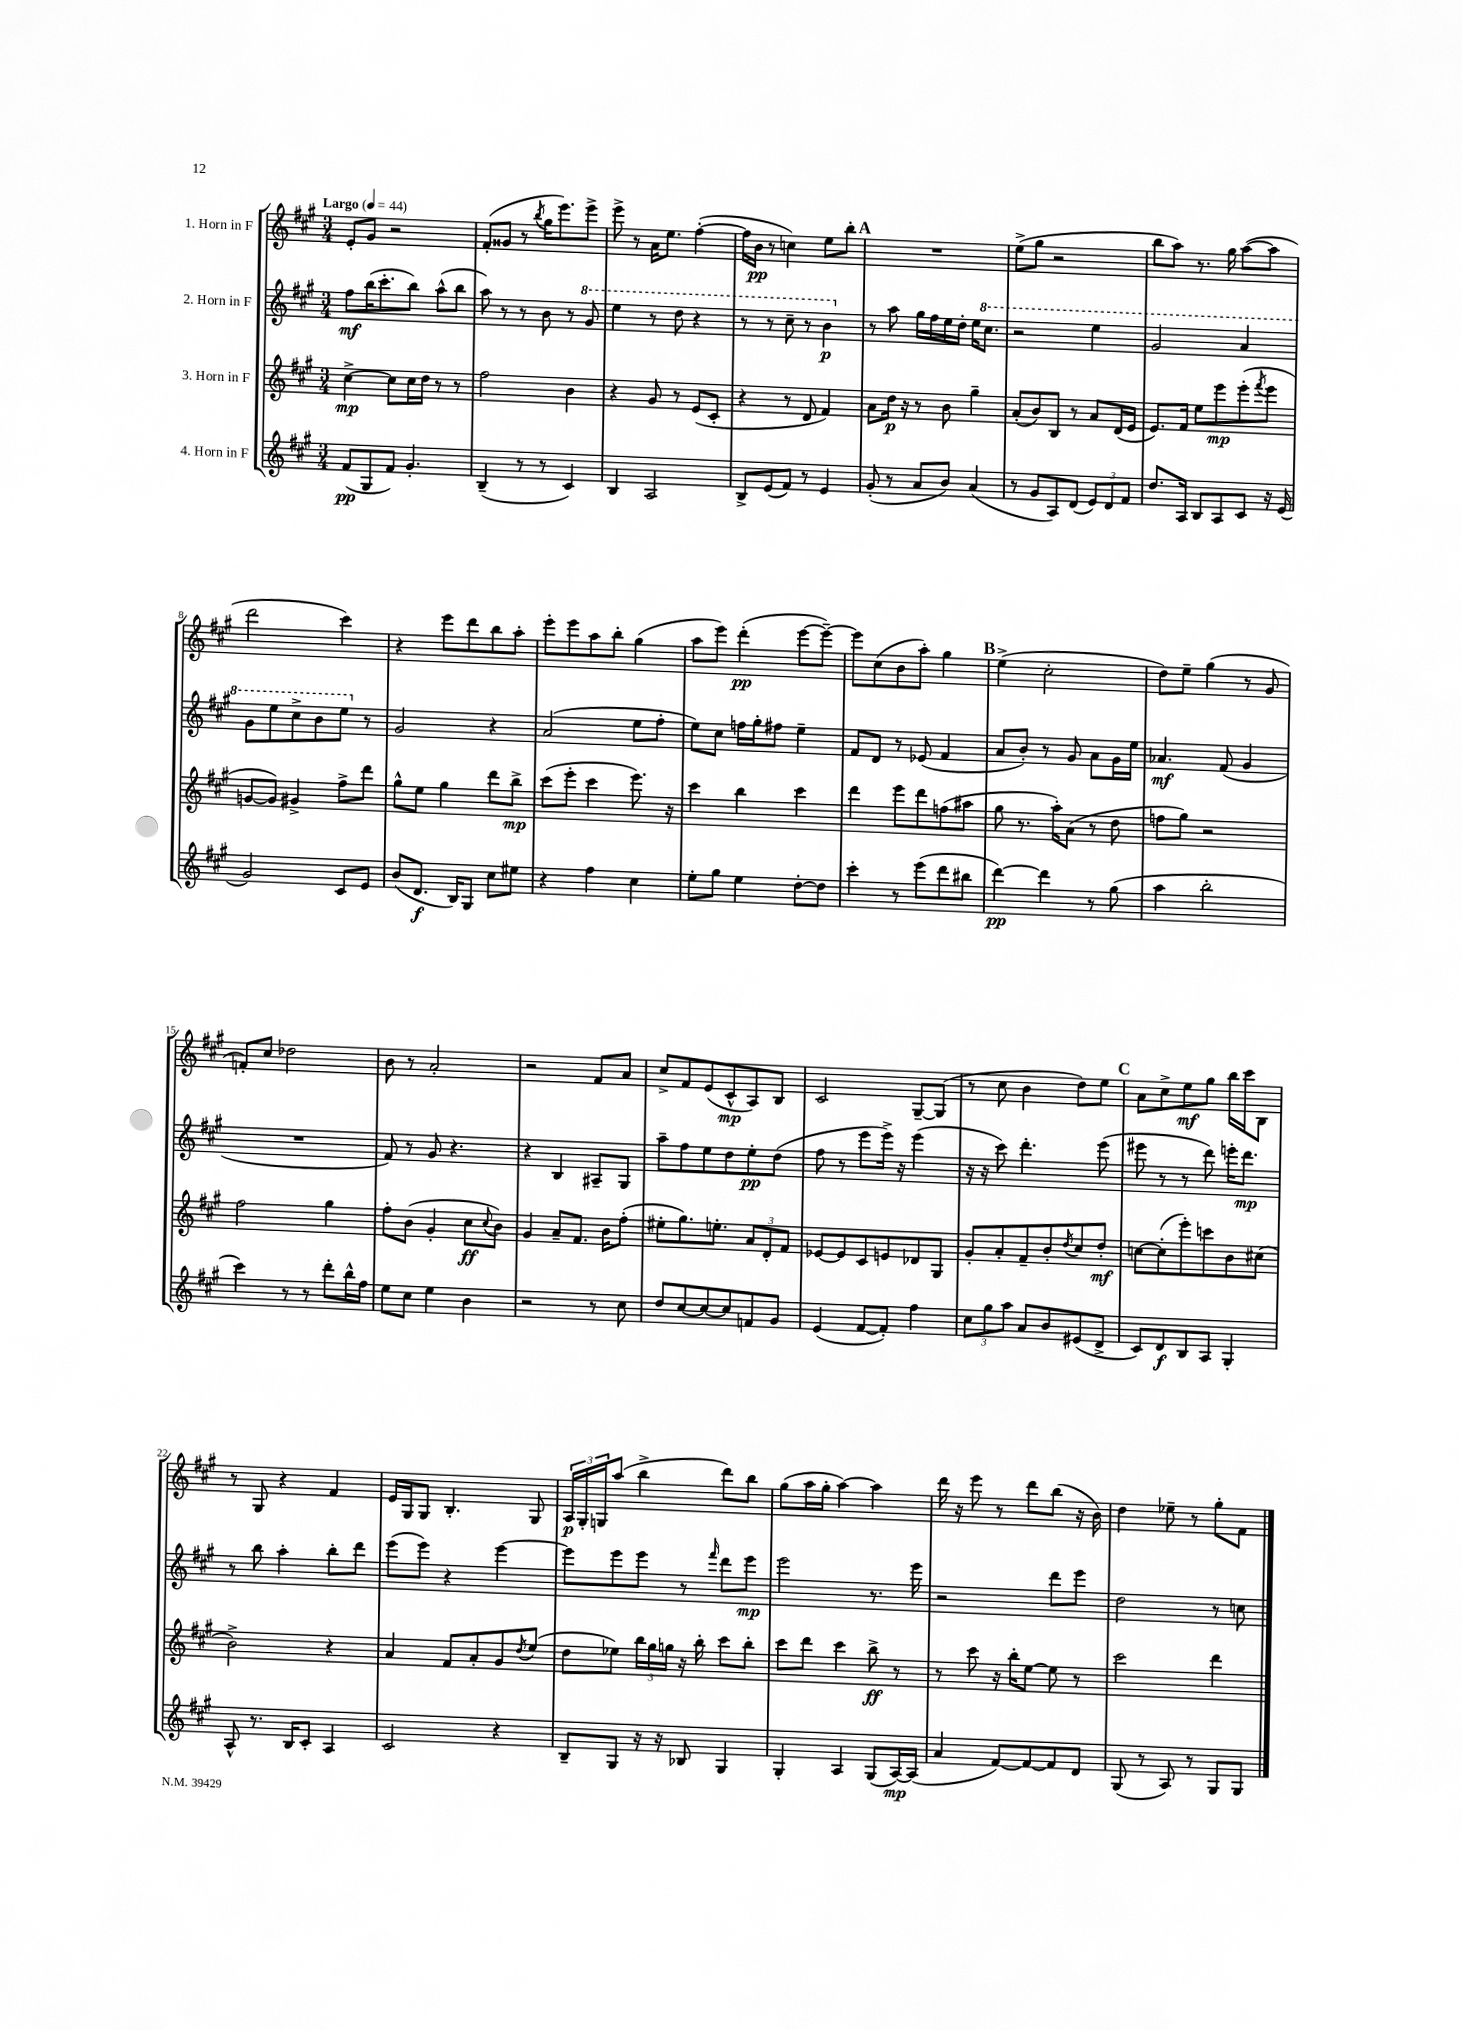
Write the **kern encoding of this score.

**kern	**dynam	**kern	**dynam	**kern	**dynam	**kern	**dynam
*part4	*part4	*part3	*part3	*part2	*part2	*part1	*part1
*staff4	*staff4	*staff3	*staff3	*staff2	*staff2	*staff1	*staff1
*I"4. Horn in F	*	*I"3. Horn in F	*	*I"2. Horn in F	*	*I"1. Horn in F	*
*clefG2	*	*clefG2	*	*clefG2	*	*clefG2	*
*k[f#c#g#]	*	*k[f#c#g#]	*	*k[f#c#g#]	*	*k[f#c#g#]	*
*M3/4	*	*M3/4	*	*M3/4	*	*M3/4	*
*MM44	*	*MM44	*	*MM44	*	*MM44	*
=1	=1	=1	=1	=1	=1	=1	=1
!	!	!	!	!	!	!LO:TX:a:B:t=Largo	!
(8f#/L	pp	[4cc#^\	mp	8ff#\L	mf	8e'/L	.
8G#/	.	.	.	(16bb\K	.	8g#/J	.
.	.	.	.	8.ccc#'\	.	.	.
8f#/J)	.	8cc#\L]	.	.	.	2r	.
4.g#'/	.	16cc#\L	.	8bb\J)	.	.	.
.	.	16dd\JJ	.	.	.	.	.
.	.	8r	.	(8aa^^\L	.	.	.
.	.	8r	.	8bb\J	.	.	.
=2	=2	=2	=2	=2	=2	=2	=2
(4B~/	.	2ff#\	.	8aa\)	.	(8f#'/L	.
.	.	.	.	8r	.	8g##X/J	.
8r	.	.	.	8r	.	8r	.
.	.	.	.	.	.	8qbb/	.
8r	.	.	.	8b\	.	16gg#\KL	.
.	.	.	.	.	.	8.eee\)	.
4c#/)	.	4b\	.	8r	.	.	.
*	*	*	*	*8va	*	*	*
.	.	.	.	8gg#/	.	8eee^\J	.
=3	=3	=3	=3	=3	=3	=3	=3
4B/	.	4r	.	4eee\	.	8eee^\	.
.	.	.	.	.	.	8r	.
2A/	.	8g#/	.	8r	.	16a\KL	.
.	.	.	.	.	.	8.ee\J	.
.	.	8r	.	8ddd\	.	.	.
.	.	(8e/L	.	4r	.	([4ff#'\	.
.	.	8c#'/J	.	.	.	.	.
=4	=4	=4	=4	=4	=4	=4	=4
8B^/L	.	4r	.	8r	.	16ff#\LL]	.
.	.	.	.	.	.	16b\JJ	pp
(8e/	.	.	.	8r	.	8r	.
8f#/J)	.	8r	.	8ccc#~\	.	4ccn\)	.
8r	.	8d/	.	8r	.	.	.
4e/	.	4f#/)	.	4bb\	p	8ee\L	.
.	.	.	.	.	.	8bb'\J	.
!!LO:REH:place=s1:t=A
=5	=5	=5	=5	=5	=5	=5	=5
*	*	*	*	*X8va	*	*	*
(8g#'/	.	8a\L	.	8r	.	2.r	.
8r	.	16dd\Jk	p	8aa\	.	.	.
.	.	16r	.	.	.	.	.
8a/L	.	8r	.	16gg#\LL	.	.	.
.	.	.	.	16ff#\	.	.	.
8b/J)	.	8b\	.	16ee\	.	.	.
.	.	.	.	16dd'\JJ	.	.	.
(4a/	.	4gg#~\	.	16ee\KL	.	.	.
*	*	*	*	*8va	*	*	*
.	.	.	.	8.ccc#\J	.	.	.
=6	=6	=6	=6	=6	=6	=6	=6
8r	.	(8a'/L	.	2r	.	(8ee^\L	.
8g#/L	.	8b/)	.	.	.	8gg#\J	.
8A/)	.	8B/J	.	.	.	2r	.
(8d/J	.	8r	.	.	.	.	.
12e/L)	.	8a/L	.	4eee\	.	.	.
12d/	.	.	.	.	.	.	.
.	.	(16d/L	.	.	.	.	.
12f#/J	.	.	.	.	.	.	.
.	.	16e/JJ	.	.	.	.	.
=7	=7	=7	=7	=7	=7	=7	=7
8.dd/L	.	8.e/L)	.	2gg#/	.	8bb\L	.
.	.	.	.	.	.	8aa\J)	.
16A/Jk	.	16f#/Jk	.	.	.	.	.
8B/L	.	8ee\L	.	.	.	8.r	.
8A/	.	8eee\	mp	.	.	.	.
.	.	.	.	.	.	16gg#\	.
8c#/J	.	(8eee'\	.	4aa/	.	([8aa\L	.
.	.	8qfff#/	.	.	.	.	.
16r	.	8eee\J	.	.	.	8aa\J]	.
(16e/	.	.	.	.	.	.	.
!!LO:LB:g=z
=8	=8	=8	=8	=8	=8	=8	=8
2g#/)	.	[8gn/L	.	8gg#\L	.	2ddd\	.
.	.	8g/J])	.	8eee\	.	.	.
.	.	4g#X^/	.	8ccc#^\	.	.	.
.	.	.	.	8bb\	.	.	.
8c#/L	.	8ff#^\L	.	8eee\J	.	4ccc#\)	.
*	*	*	*	*X8va	*	*	*
8e/J	.	8ddd\J	.	8r	.	.	.
=9	=9	=9	=9	=9	=9	=9	=9
(8b/L	.	8gg#^^\L	.	2g#/	.	4r	.
8.d/J	f	8ee\J	.	.	.	.	.
.	.	4gg#\	.	.	.	8eee\L	.
16B/KL)	.	.	.	.	.	.	.
8G#/J	.	.	.	.	.	8ddd\	.
8cc#\L	.	8ddd\L	.	4r	.	8bb\	.
8ee#X\J	.	8bb^\J	mp	.	.	8aa'\J	.
=10	=10	=10	=10	=10	=10	=10	=10
4r	.	(8ccc#\L	.	(2a/	.	8eee'\L	.
.	.	8eee'\J	.	.	.	8eee\	.
4ff#\	.	4ccc#\	.	.	.	8aa\	.
.	.	.	.	.	.	8bb'\J	.
4cc#\	.	8.eee\)	.	8ee\L	.	(4gg#\	.
.	.	.	.	8ff#'\J	.	.	.
.	.	16r	.	.	.	.	.
=11	=11	=11	=11	=11	=11	=11	=11
8ee'\L	.	4ccc#\	.	8ee\L)	.	8aa\L	.
8gg#\J	.	.	.	8cc#\J	.	8eee\J)	.
4ee\	.	4bb\	.	16ffn\LL	.	(4ddd'\	pp
.	.	.	.	16gg#'\J	.	.	.
.	.	.	.	8ff#X\J	.	.	.
[8dd'\L	.	4ccc#\	.	4ee~\	.	[8eee\L	.
8dd\J]	.	.	.	.	.	8eee~\J_)	.
=12	=12	=12	=12	=12	=12	=12	=12
4ccc#'\	.	4ddd\	.	8f#/L	.	8eee\L]	.
.	.	.	.	8d/J	.	(8cc#\	.
8r	.	8eee\L	.	8r	.	8b\	.
(8eee\L	.	8ddd\	.	(8e-X/	.	8aa'\J)	.
8ddd\	.	(8ffn\	.	4f#/	.	4gg#\	.
8bb#X\J	.	8aa#X\J	.	.	.	.	.
!!LO:REH:place=s1:t=B
=13	=13	=13	=13	=13	=13	=13	=13
[4ddd\)	pp	8gg#\	.	8a/L	.	(4ee^\	.
.	.	8.r	.	8b'/J)	.	.	.
4ddd\]	.	.	.	8r	.	2cc#'\	.
.	.	16aa'\KL)	.	.	.	.	.
.	.	(8a\J	.	8g#/	.	.	.
8r	.	8r	.	8a\L	.	.	.
(8gg#\	.	8dd\	.	16g#\L	.	.	.
.	.	.	.	16ee\JJ	.	.	.
=14	=14	=14	=14	=14	=14	=14	=14
4aa\	.	8ffn\L	.	4.a-X/	mf	8dd\L)	.
.	.	8gg#\J)	.	.	.	8ee~\J	.
2bb'\	.	2r	.	.	.	(4gg#\	.
.	.	.	.	(8f#/	.	.	.
.	.	.	.	4g#/	.	8r	.
.	.	.	.	.	.	8g#/	.
!!LO:LB:g=z
=15	=15	=15	=15	=15	=15	=15	=15
4ccc#\)	.	2ff#\	.	2.r	.	8fn'/L)	.
.	.	.	.	.	.	8cc#/J	.
8r	.	.	.	.	.	2dd-X\	.
8r	.	.	.	.	.	.	.
8ddd'\L	.	4gg#\	.	.	.	.	.
16bb^^\L	.	.	.	.	.	.	.
16ff#\JJ	.	.	.	.	.	.	.
=16	=16	=16	=16	=16	=16	=16	=16
8ee\L	.	8ff#'\L	.	8f#/)	.	8b\	.
8cc#\J	.	(8b\J	.	8r	.	8r	.
4ee\	.	4g#'/	.	8g#/	.	2a'/	.
.	.	.	.	4.r	.	.	.
4b\	.	8cc#\L	ff	.	.	.	.
.	.	8qqcc#/	.	.	.	.	.
.	.	8b\J)	.	.	.	.	.
=17	=17	=17	=17	=17	=17	=17	=17
2r	.	4g#/	.	4r	.	2r	.
.	.	8a~/L	.	4B/	.	.	.
.	.	8.f#/J	.	.	.	.	.
8r	.	.	.	8A#X~/L	.	8f#/L	.
.	.	16b\KL	.	.	.	.	.
8cc#\	.	(8ff#'\J	.	8G#/J	.	8a/J	.
=18	=18	=18	=18	=18	=18	=18	=18
8dd/L	.	8ee#X'\L	.	8aa~\L	.	8cc#^/L	.
[8cc#/	.	8.gg#\)	.	8ff#\	.	8f#/	.
8cc#/_	.	.	.	8ee\	.	(8e/	.
.	.	8.een'\J	.	.	.	.	.
8cc#/]	.	.	.	8dd\	.	8c#^^/	mp
8fn/	.	12a/L	.	8ee'\	pp	8A/)	.
.	.	12d'/	.	.	.	.	.
8g#/J	.	.	.	(8dd\J	.	8B/J	.
.	.	12f#/J	.	.	.	.	.
=19	=19	=19	=19	=19	=19	=19	=19
(4e/	.	[8e-X/L	.	8ff#\	.	2c#/	.
.	.	8e-/]	.	8r	.	.	.
[8f#/L	.	8c#/	.	8eee\L	.	.	.
8f#'/J])	.	8en/	.	16eee^\Jk)	.	.	.
.	.	.	.	16r	.	.	.
4ff#\	.	8d-X/	.	(4eee\	.	[8G#~/L	.
.	.	8G#/J	.	.	.	(8G#/J]	.
=20	=20	=20	=20	=20	=20	=20	=20
12cc#\L	.	8g#'/L	.	16r	.	8r	.
.	.	.	.	16r	.	.	.
12gg#\	.	.	.	.	.	.	.
.	.	8a'/	.	8ccc#\)	.	8cc#\	.
12aa\J	.	.	.	.	.	.	.
8a/L	.	8f#~/	.	4.ddd'\	.	4b\	.
8b/	.	8b'/	.	.	.	.	.
.	.	8qdd/	.	.	.	.	.
(8e#X/	.	8cc#/	.	.	.	8dd\L)	.
8d^/J	.	8dd'/J	mf	(8eee\	.	8ee\J	.
!!LO:REH:place=s1:t=C
=21	=21	=21	=21	=21	=21	=21	=21
8c#/L)	.	[8ccn\L	.	8eee#X\	.	8a\L	.
8d/	f	(8cc'\]	.	8r	.	8cc#^\	.
8B/	.	8eee'\)	.	8r	.	8ee\	mf
8A/J	.	8cccn\	.	8ddd\)	.	8gg#\J	.
4G#'/	.	8b\	.	16eeen'\KL	.	16bb\LL	.
.	.	.	.	8.ddd\J	mp	16ccc#\J	.
.	.	(8cc#X\J	.	.	.	8B\J	.
!!LO:LB:g=z
=22	=22	=22	=22	=22	=22	=22	=22
8A^^/	.	2b^\)	.	8r	.	8r	.
8.r	.	.	.	8bb\	.	8G#/	.
.	.	.	.	4aa'\	.	4r	.
16B/KL	.	.	.	.	.	.	.
8c#'/J	.	.	.	.	.	.	.
4A/	.	4r	.	8bb'\L	.	4f#/	.
.	.	.	.	8ddd\J	.	.	.
=23	=23	=23	=23	=23	=23	=23	=23
2c#/	.	4a/	.	(8eee\L	.	16e/LL	.
.	.	.	.	.	.	16G#/J	.
.	.	.	.	8eee\J)	.	8G#/J	.
.	.	8f#/L	.	4r	.	4.B'/	.
.	.	8a'/	.	.	.	.	.
4r	.	8g#/	.	[4eee\	.	.	.
.	.	8qdd/	.	.	.	.	.
.	.	(8ee/J	.	.	.	8G#/	.
=24	=24	=24	=24	=24	=24	=24	=24
8B~/L	.	8dd\L	.	8eee\L]	.	24A/LL	p
.	.	.	.	.	.	24G#'/	.
.	.	.	.	.	.	24Gn/J	.
8G#/J	.	8ee-X\J)	.	8eee\	.	(8aa/J	.
16r	.	24bb\LL	.	8eee\J	.	4bb^\	.
.	.	24gg#\	.	.	.	.	.
16r	.	.	.	.	.	.	.
.	.	24ggn\JJ	.	.	.	.	.
8B-X/	.	16r	.	8r	.	.	.
.	.	16bb'\	.	.	.	.	.
.	.	.	.	16qqfff#/	.	.	.
4G#/	.	8ccc#\L	.	8ddd\L	.	8ddd\L)	.
.	.	8bb'\J	.	8eee\J	mp	8bb\J	.
=25	=25	=25	=25	=25	=25	=25	=25
4G#'/	.	8ccc#\L	.	2eee\	.	(8gg#\L	.
.	.	8ddd\J	.	.	.	16aa\L	.
.	.	.	.	.	.	16gg#'\JJ	.
4A/	.	4ccc#\	.	.	.	[4aa\)	.
(8G#/L	.	8bb^\	ff	8.r	.	4aa\]	.
[16A/L)	mp	8r	.	.	.	.	.
(16A/JJ]	.	.	.	16eee\	.	.	.
=26	=26	=26	=26	=26	=26	=26	=26
4a/	.	8r	.	2r	.	16ddd\	.
.	.	.	.	.	.	16r	.
.	.	8ccc#\	.	.	.	8eee\	.
[8f#/L)	.	16r	.	.	.	8r	.
.	.	16bb'\KL	.	.	.	.	.
8f#/_	.	[8ee\J	.	.	.	8ddd\L	.
8f#/]	.	8ee\]	.	8ddd\L	.	(8bb\J	.
8d/J	.	8r	.	8eee\J	.	16r	.
.	.	.	.	.	.	16b\)	.
=27	=27	=27	=27	=27	=27	=27	=27
(8G#/	.	2ccc#\	.	2dd\	.	4dd\	.
8r	.	.	.	.	.	.	.
8A/)	.	.	.	.	.	8ee-X~\	.
8r	.	.	.	.	.	8r	.
8G#/L	.	4ddd\	.	8r	.	8gg#'\L	.
8G#/J	.	.	.	8ccn\	.	8f#\J	.
==	==	==	==	==	==	==	==
*-	*-	*-	*-	*-	*-	*-	*-
